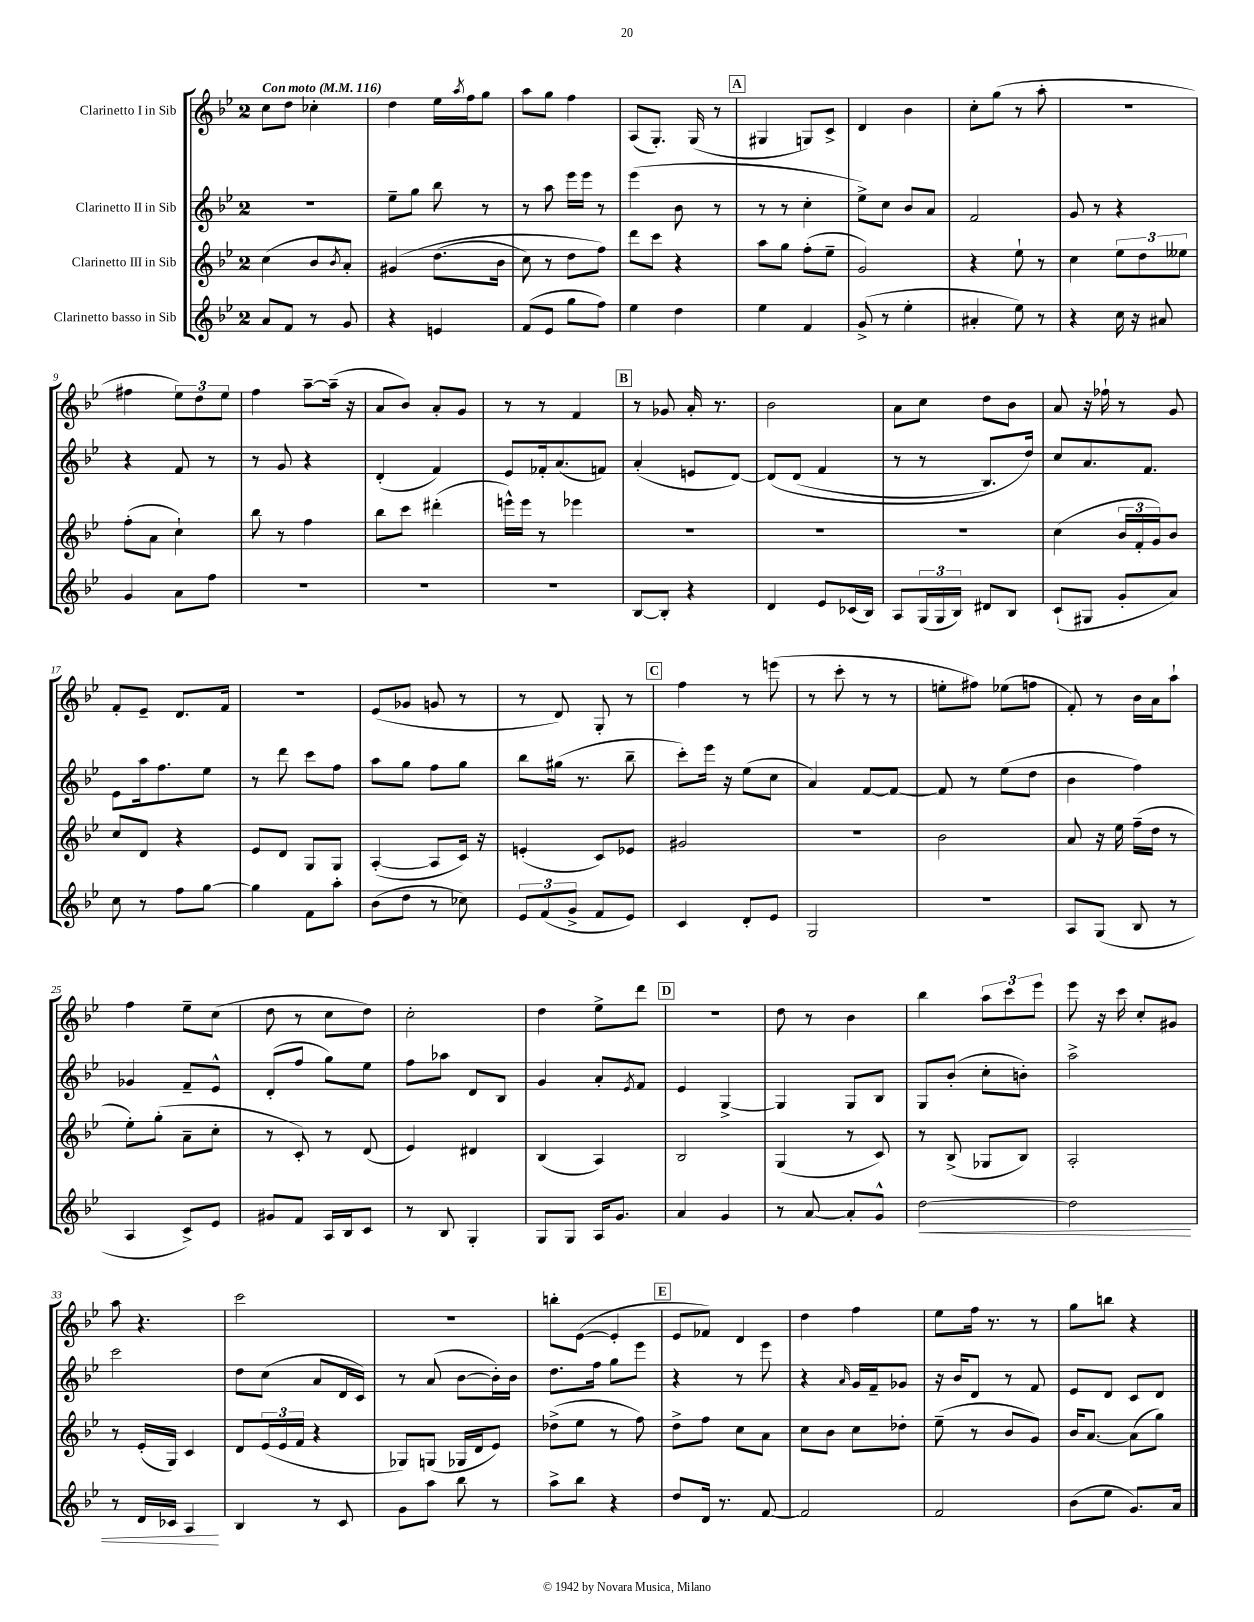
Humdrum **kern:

**kern	**kern	**kern	**kern
*staff4	*staff3	*staff2	*staff1
*clefG2	*clefG2	*clefG2	*clefG2
*k[b-e-]	*k[b-e-]	*k[b-e-]	*k[b-e-]
*M2/4	*M2/4	*M2/4	*M2/4
*MM116	*MM116	*MM116	*MM116
8a	(4cc	2r	8cc
8f	.	.	8dd
8r	8b-	.	4cc-'
.	8qb-	.	.
8g	8a')	.	.
=	=	=	=
4r	&(4g#	8ee-~	4dd
.	.	8gg	.
4e	(8.dd	8bb-	16ee-
.	.	.	8qaa
.	.	.	16ff
.	.	8r	8gg
.	16b-	.	.
=	=	=	=
(8f	8cc)	8r	8aa
8e-	8r	8aa	8gg
8gg	8dd	16eee-	4ff
.	.	16eee-	.
8ff)	8ff&)	8r	.
=	=	=	=
4ee-	8ddd	(4eee-	(8A
.	8ccc	.	8.G')
4dd	4r	8b-	.
.	.	.	(16G
.	.	8r	8r
=	=	=	=
4ee-	8aa	8r	4G#
.	8gg	8r	.
4f	(8ff'	4cc'	8G)
.	8ee-~	.	8c^
=	=	=	=
(8g^	2g)	8ee-^)	4d
8r	.	8cc	.
4ee-'	.	8b-	4b-
.	.	8a	.
=	=	=	=
4a#'	4r	2f	8cc'
.	.	.	(8gg
8ee-)	8ee-`	.	8r
8r	8r	.	8aa'
=	=	=	=
4r	4cc	8g	2r
.	.	8r	.
16cc	12ee-	4r	.
16r	.	.	.
.	12dd	.	.
8a#	.	.	.
.	12ee--	.	.
=	=	=	=
4g	(8ff'	4r	4ff#
.	8a	.	.
8a	4cc`)	8f	12ee-)
.	.	.	12dd
8ff	.	8r	.
.	.	.	12ee-
=	=	=	=
2r	8bb-	8r	4ff
.	8r	8g	.
.	4ff	4r	[8aa~
.	.	.	(16aa~]
.	.	.	16r
=	=	=	=
2r	8bb-	(4d'	8a
.	8ccc	.	8b-)
.	(4ddd#'	4f)	8a'
.	.	.	8g
=	=	=	=
2r	16eee^^)	8e-	8r
.	16eee	.	.
.	8r	16f-'	8r
.	.	(8.a	.
.	4eee-	.	4f
.	.	8f)	.
=	=	=	=
[8B-	2r	(4a'	8r
8B-']	.	.	8g-
4r	.	8e	16a'
.	.	.	8.r
.	.	[8d)	.
=	=	=	=
4d	2r	&(8d]	2b-
.	.	(8d	.
8e-	.	4f	.
(16c-	.	.	.
16B-)	.	.	.
=	=	=	=
8A	2r	8r	8a
(24G	.	8r	8cc
24G	.	.	.
24B-)	.	.	.
8d#	.	8.B-)	8dd
8B-	.	.	8b-
.	.	16dd&)	.
=	=	=	=
(8c`	(4cc	8cc	8a
8G#	.	8.a	16r
.	.	.	16ff-`
8g'	24b-	.	8r
.	24f'	.	.
.	.	8.f	.
.	24g)	.	.
8a)	8b-	.	8g
=	=	=	=
8cc	8cc	8e-	8f'
8r	8d	16aa	8e-~
.	.	8.ff	.
8ff	4r	.	8.d
[8gg	.	8ee-	.
.	.	.	16f
=	=	=	=
4gg]	8e-	8r	2r
.	8d	8ddd	.
8f	8G	8ccc	.
8aa'	8G	8ff	.
=	=	=	=
(8b-	([4A'	8aa	(8e-
8dd	.	8gg	8g-
8r	8A]	8ff	8g
8cc-)	16c)	8gg	8r
.	16r	.	.
=	=	=	=
12e-	(4e'	8bb-	8r
(12f	.	.	.
.	.	(16gg#	8d)
12g^	.	.	.
.	.	8.r	.
8f	8c)	.	8G'
8e-)	8e-	8bb-~	8r
=	=	=	=
4c	2g#	8ccc')	4ff
.	.	16eee-	.
.	.	16r	.
8d'	.	(8ee-	8r
8e-	.	8cc	(8eee
=	=	=	=
2G	2r	4a)	8r
.	.	.	8ccc'
.	.	[8f	8r
.	.	8f_	8r
=	=	=	=
2r	2b-	8f]	8ee'
.	.	8r	8ff#)
.	.	(8ee-	(8ee-
.	.	8dd	8ff
=	=	=	=
8A	8a	4b-	8f')
(8G	16r	.	8r
.	16ee-	.	.
8B-	(16ff~	4ff)	16b-
.	16dd	.	16a
8r	8r	.	8aa`
=	=	=	=
4A	8ee-')	4g-	4ff
.	(8gg'	.	.
8c^)	8a~	8f~	8ee-~
8e-	8cc'	8e-^^	(8cc
=	=	=	=
8g#	8r	(8d'	8dd
8f	8c')	8ff	8r
16A	8r	8gg)	8cc
16B-	.	.	.
8c	(8d	8ee-	8dd)
=	=	=	=
8r	4e-)	8ff	2cc'
8B-	.	8aa-	.
4G'	4d#	8d	.
.	.	8B-	.
=	=	=	=
8G	(4B-	4g	4dd
8G	.	.	.
16A	4A)	8a'	8ee-^
8.g	.	.	.
.	.	8qe-	.
.	.	8f	8ddd
=	=	=	=
4a	2B-	4e-	2r
4g	.	[4G^	.
=	=	=	=
8r	(4G	4G]	8dd
[8a	.	.	8r
8a']	8r	8G	4b-
8g^^	8c)	8B-	.
=	=	=	=
[2dd	8r	8G	4bb-
.	(8B-^	(8b-'	.
.	8G-	8cc'	12aa
.	.	.	12ccc
.	8B-)	8b')	.
.	.	.	12eee-
=	=	=	=
2dd]	2A'	2aa^	8eee-
.	.	.	16r
.	.	.	16ccc
.	.	.	8cc'
.	.	.	8g#
=	=	=	=
8r	8r	2ccc	8aa
16d	(16e-'	.	4.r
16c-	16G)	.	.
4A	4c	.	.
=	=	=	=
4B-	8d	8dd	2ccc
.	(24e-	(8cc	.
.	24e-	.	.
.	24f	.	.
8r	4r	8a	.
8c	.	16d	.
.	.	16c)	.
=	=	=	=
8g	8G-)	8r	2r
8aa	(8G	(8a	.
8bb-	16G-	[8b-	.
.	16d	.	.
8r	8e-)	16b-'])	.
.	.	16b-	.
=	=	=	=
8aa^	(8dd-^	8.dd	8bb'
8bb-	8ee-	.	([8e-
.	.	16ff	.
4r	8r	8gg	4e-']
.	8ff)	8eee-	.
=	=	=	=
8dd	8dd^	4r	8e-
16d	8ff	.	8f-)
8.r	.	.	.
.	8cc	8r	4d
[8f	8a	8eee-	.
=	=	=	=
2f]	8cc	4r	4dd
.	8b-	.	.
.	.	16qqa	.
.	8cc	16g	4ff
.	.	16f~	.
.	8dd-'	8g-	.
=	=	=	=
2f	(8ee-~	16r	8ee-
.	.	16b-	.
.	8r	8d	16ff
.	.	.	8.r
.	8b-	8r	.
.	8g)	8f	8r
=	=	=	=
(8b-	16b-	8e-	8gg
.	[8.a	.	.
8ee-	.	8d	8bb
8.g)	(8a]	8c	4r
.	8gg)	8d	.
16a	.	.	.
==	==	==	==
*-	*-	*-	*-
